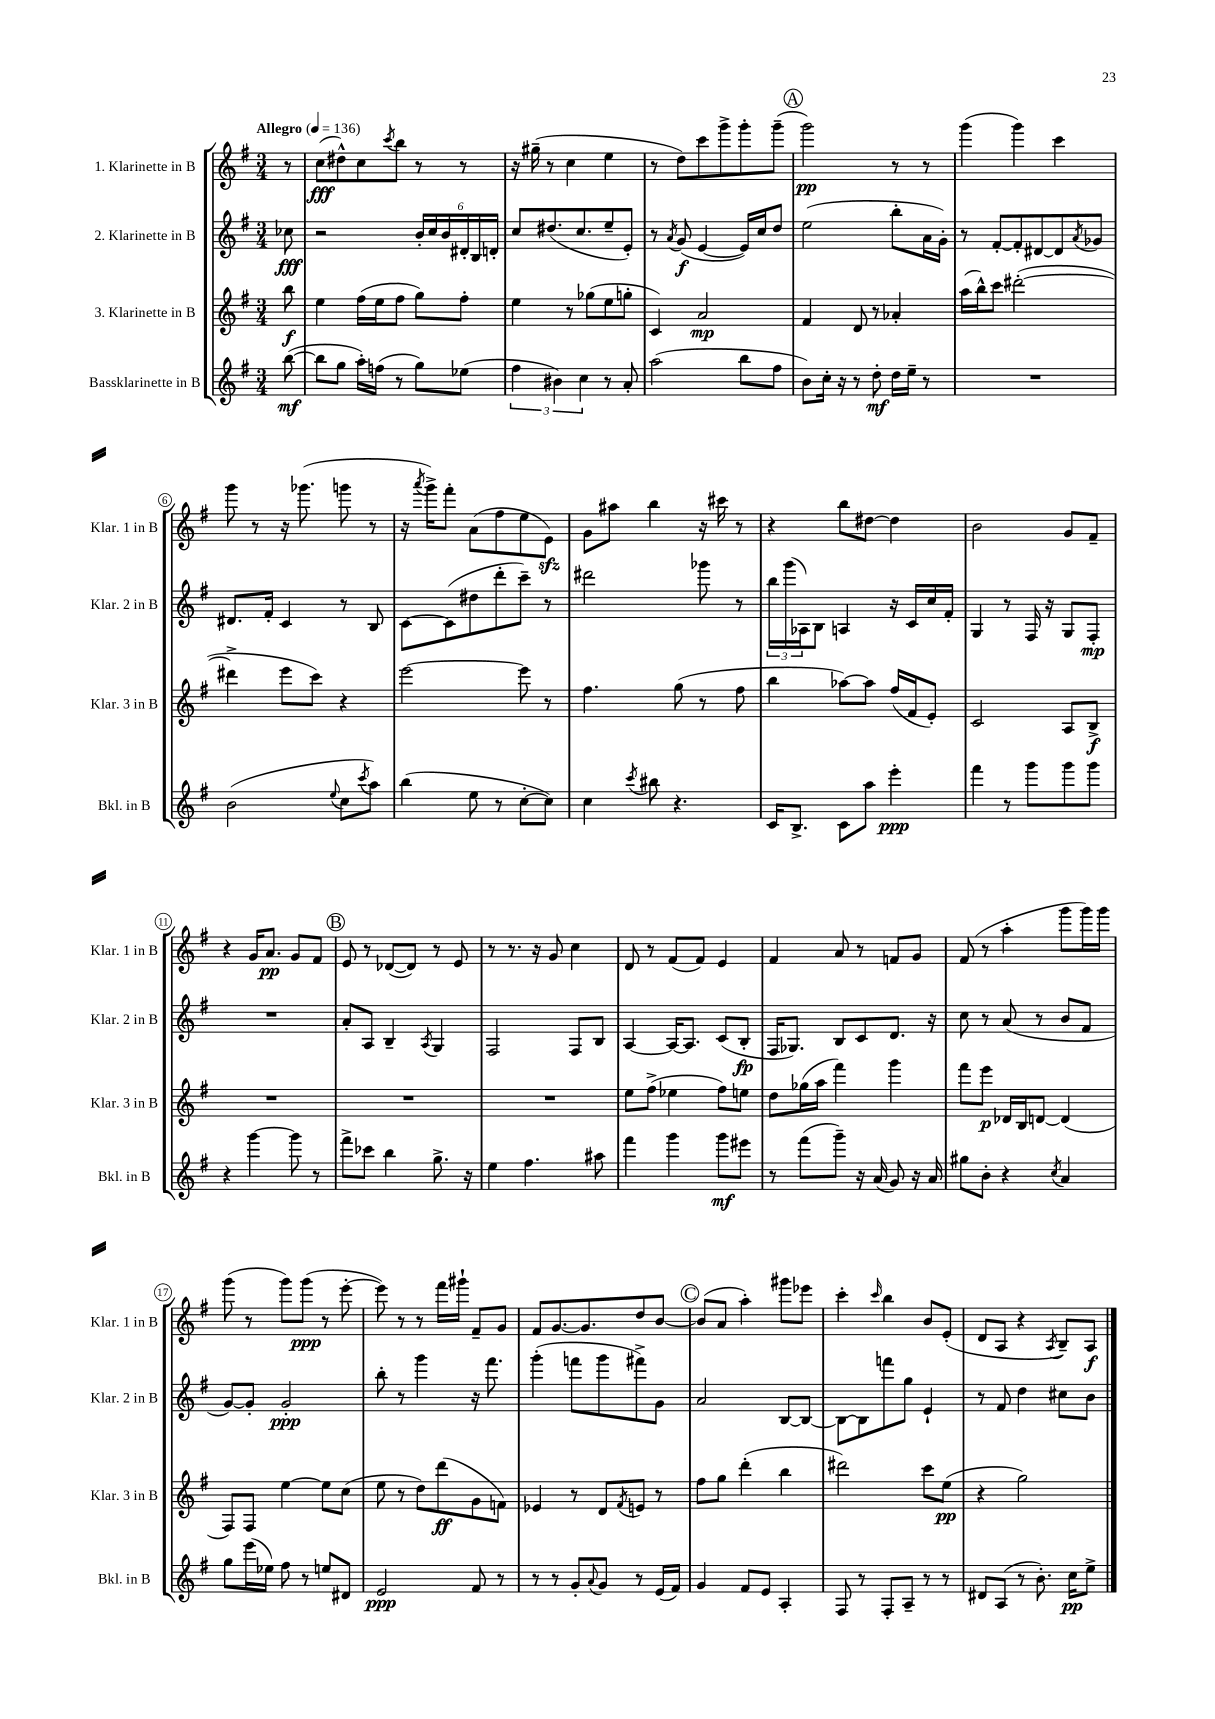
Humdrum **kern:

**kern	**dynam	**kern	**dynam	**kern	**dynam	**kern	**dynam
*part4	*part4	*part3	*part3	*part2	*part2	*part1	*part1
*staff4	*staff4	*staff3	*staff3	*staff2	*staff2	*staff1	*staff1
*I"Bassklarinette in B	*	*I"3. Klarinette in B	*	*I"2. Klarinette in B	*	*I"1. Klarinette in B	*
*I'Bkl. in B	*	*I'Klar. 3 in B	*	*I'Klar. 2 in B	*	*I'Klar. 1 in B	*
*clefG2	*	*clefG2	*	*clefG2	*	*clefG2	*
*k[f#]	*	*k[f#]	*	*k[f#]	*	*k[f#]	*
*M3/4	*	*M3/4	*	*M3/4	*	*M3/4	*
*MM136	*	*MM136	*	*MM136	*	*MM136	*
=	=	=	=	=	=	=	=
!	!	!	!	!	!	!LO:TX:a:B:t=Allegro	!
([8bb\	mf	8bb\	f	8cc-X\	fff	8r	.
=1	=1	=1	=1	=1	=1	=1	=1
8bb\L]	.	4ee\	.	2r	.	(8cc\L	fff
8gg\J	.	.	.	.	.	8dd#X^^\)	.
16aa'\LL)	.	(16ff#\LL	.	.	.	8cc\	.
(16ffn\JJ	.	16ee\J	.	.	.	.	.
.	.	.	.	.	.	8qccc/	.
8r	.	8ff#\J	.	.	.	8bb\J	.
8gg\L)	.	8gg\L)	.	24b'/LL	.	8r	.
.	.	.	.	24cc/	.	.	.
.	.	.	.	24b/	.	.	.
(8ee-X\J	.	8ff#'\J	.	24d#X'/	.	8r	.
.	.	.	.	24B/	.	.	.
.	.	.	.	24dn'/JJ	.	.	.
=2	=2	=2	=2	=2	=2	=2	=2
6ff#\	.	4ee\	.	8cc/L	.	16r	.
.	.	.	.	.	.	(16gg#X~\	.
.	.	.	.	(8.dd#X/	.	8r	.
6b#X\)	.	.	.	.	.	.	.
.	.	8r	.	.	.	4cc\	.
.	.	.	.	8.cc/	.	.	.
6cc\	.	.	.	.	.	.	.
.	.	(8gg-X\L	.	.	.	.	.
8r	.	8ee\	.	8ee~/	.	4ee\	.
8a'/	.	8ggn'\J	.	8e'/J)	.	.	.
=3	=3	=3	=3	=3	=3	=3	=3
(2aa\	.	4c/)	.	8r	.	8r	.
.	.	.	.	8qa/	.	.	.
.	.	.	.	(8g/	f	8dd\L)	.
.	.	2a/	mp	[4e/	.	8ccc\	.
.	.	.	.	.	.	8ggg^\	.
8bb\L	.	.	.	16e/LL])	.	8ggg'\	.
.	.	.	.	16cc/J	.	.	.
8ff#\J	.	.	.	8dd/J	.	(8ggg~\J	.
!!LO:REH:place=s1:t=A
=4	=4	=4	=4	=4	=4	=4	=4
8b\L)	.	4f#/	.	(2ee\	.	2ggg\)	pp
16cc'\Jk	.	.	.	.	.	.	.
16r	.	.	.	.	.	.	.
8r	.	8d/	.	.	.	.	.
8dd'\	mf	8r	.	.	.	.	.
16dd\LL	.	4a-X'/	.	8bb'\L	.	8r	.
16ee~\JJ	.	.	.	.	.	.	.
8r	.	.	.	16a\L	.	8r	.
.	.	.	.	16g'\JJ)	.	.	.
=5	=5	=5	=5	=5	=5	=5	=5
2.r	.	(16aa\LL	.	8r	.	(4ggg\	.
.	.	16bb^^\J)	.	.	.	.	.
.	.	8ccc\J	.	[8f#'/L	.	.	.
.	.	([2ddd#X'\	.	8f#'/]	.	4ggg\)	.
.	.	.	.	[8d#X/	.	.	.
.	.	.	.	8d#/]	.	4ccc\	.
.	.	.	.	8qa/	.	.	.
.	.	.	.	8g-X/J	.	.	.
!!LO:LB:g=z
=6	=6	=6	=6	=6	=6	=6	=6
(2b\	.	4ddd#X^\]	.	8.d#X/L	.	8ggg\	.
.	.	.	.	.	.	8r	.
.	.	.	.	16f#'/Jk	.	.	.
.	.	8eee\L	.	4c/	.	16r	.
.	.	.	.	.	.	(8.ggg-X\	.
.	.	8ccc\J)	.	.	.	.	.
8qqee/	.	.	.	.	.	.	.
8cc\L	.	4r	.	8r	.	8gggn\	.
8qccc/	.	.	.	.	.	.	.
8aa\J)	.	.	.	8B/	.	8r	.
=7	=7	=7	=7	=7	=7	=7	=7
(4bb\	.	[2eee\	.	[8c\L	.	16r	.
.	.	.	.	.	.	8qaaa/	.
.	.	.	.	.	.	16ggg^\KL)	.
.	.	.	.	(8c\]	.	8fff#'\J	.
8ee\	.	.	.	8dd#X\	.	(8a\L	.
8r	.	.	.	8ddd'\	.	8ff#\	.
[8cc'\L	.	8eee\]	.	8ccc~\J)	.	8ee\	.
8cc\J])	.	8r	.	8r	.	8ezz\J)	.
=8	=8	=8	=8	=8	=8	=8	=8
4cc\	.	4.ff#\	.	2ddd#X\	.	8g\L	.
.	.	.	.	.	.	8aa#X\J	.
8qccc/	.	.	.	.	.	.	.
8bb#X\	.	.	.	.	.	4bb\	.
4.r	.	(8gg\	.	.	.	.	.
.	.	8r	.	8ggg-X\	.	16r	.
.	.	.	.	.	.	16ccc#X\	.
.	.	8ff#\	.	8r	.	8r	.
=9	=9	=9	=9	=9	=9	=9	=9
16c/KL	.	4bb\	.	24bb\LL	.	4r	.
.	.	.	.	(24ggg\	.	.	.
8.B^/J	.	.	.	.	.	.	.
.	.	.	.	24A-X\J)	.	.	.
.	.	.	.	8B\J	.	.	.
8c\L	.	[8aa-X\L)	.	4An/	.	8bb\L	.
8aa\J	.	8aa-\J]	.	.	.	[8dd#X\J	.
4eee'\	ppp	(16ff#/LL	.	16r	.	4dd#\]	.
.	.	16f#/J	.	16c/LL	.	.	.
.	.	8e'/J)	.	16cc/	.	.	.
.	.	.	.	16f#'/JJ	.	.	.
=10	=10	=10	=10	=10	=10	=10	=10
4fff#\	.	2c/	.	4G/	.	2b\	.
8r	.	.	.	8r	.	.	.
8ggg\L	.	.	.	16F#/	.	.	.
.	.	.	.	16r	.	.	.
8ggg\	.	8A/L	.	8G/L	.	8g/L	.
8ggg\J	.	8B^/J	f	8F#'/J	mp	8f#~/J	.
!!LO:LB:g=z
=11	=11	=11	=11	=11	=11	=11	=11
4r	.	2.r	.	2.r	.	4r	.
[4ggg\	.	.	.	.	.	16g/KL	.
.	.	.	.	.	.	8.a/J	pp
8ggg\]	.	.	.	.	.	8g/L	.
8r	.	.	.	.	.	8f#/J	.
!!LO:REH:place=s1:t=B
=12	=12	=12	=12	=12	=12	=12	=12
8fff#^\L	.	2.r	.	8a'/L	.	8e/	.
8ccc-X\J	.	.	.	8A/J	.	8r	.
4bb\	.	.	.	4B~/	.	([8d-X/L	.
.	.	.	.	.	.	8d-/J])	.
.	.	.	.	8qA/	.	.	.
8.gg^\	.	.	.	4G/	.	8r	.
.	.	.	.	.	.	8e/	.
16r	.	.	.	.	.	.	.
=13	=13	=13	=13	=13	=13	=13	=13
4ee\	.	2.r	.	2F#/	.	8r	.
.	.	.	.	.	.	8.r	.
4.ff#\	.	.	.	.	.	.	.
.	.	.	.	.	.	16r	.
.	.	.	.	.	.	8g/	.
.	.	.	.	8F#/L	.	4cc\	.
8aa#X\	.	.	.	8B/J	.	.	.
=14	=14	=14	=14	=14	=14	=14	=14
4fff#\	.	8ee\L	.	[4A/	.	8d/	.
.	.	(8ff#^\J	.	.	.	8r	.
4ggg\	.	4ee-X\	.	16A/KL_	.	(8f#/L	.
.	.	.	.	8.A/J]	.	.	.
.	.	.	.	.	.	8f#/J)	.
8ggg\L	mf	8ff#\L)	.	(8c/L	.	4e/	.
8eee#X\J	.	8een\J	.	8B'/J	fp	.	.
=15	=15	=15	=15	=15	=15	=15	=15
8r	.	8dd\L	.	16F#/KL	.	4f#/	.
.	.	.	.	8.G-X/J)	.	.	.
(8fff#\L	.	(16gg-X\L	.	.	.	.	.
.	.	16aa\JJ	.	.	.	.	.
8ggg~\J)	.	4fff#\)	.	8B/L	.	8a/	.
16r	.	.	.	8c/	.	8r	.
(16a/	.	.	.	.	.	.	.
8g/)	.	4ggg\	.	8.d/J	.	8fn/L	.
16r	.	.	.	.	.	8g/J	.
16a/	.	.	.	16r	.	.	.
=16	=16	=16	=16	=16	=16	=16	=16
8gg#X\L	.	8fff#\L	.	8cc\	.	(8f#/	.
8b'\J	.	8eee\J	p	8r	.	8r	.
4r	.	16d-X/LL	.	(8a/	.	4aa'\	.
.	.	16B/J	.	.	.	.	.
.	.	[8dn/J	.	8r	.	.	.
8qcc/	.	.	.	.	.	.	.
4a/	.	(4d/]	.	8b/L	.	8ggg\L	.
.	.	.	.	8f#/J	.	16ggg\L)	.
.	.	.	.	.	.	16ggg\JJ	.
!!LO:LB:g=z
=17	=17	=17	=17	=17	=17	=17	=17
8gg\L	.	8F#/L)	.	[8g/L)	.	(8ggg\	.
(16eee\L	.	8F#/J	.	8g'/J]	.	8r	.
16ee-X\JJ)	.	.	.	.	.	.	.
8ff#\	.	[4ee\	.	2g'/	ppp	8ggg\L)	.
8r	.	.	.	.	.	(8ggg\J	ppp
8een/L	.	8ee\L]	.	.	.	8r	.
8d#X/J	.	(8cc\J	.	.	.	[8eee'\	.
=18	=18	=18	=18	=18	=18	=18	=18
2e/	ppp	8ee\	.	8bb'\	.	8eee\])	.
.	.	8r	.	8r	.	8r	.
.	.	8dd\L)	.	4ggg\	.	8r	.
.	.	(8ddd\	ff	.	.	16fff#\LL	.
.	.	.	.	.	.	16ggg#X`\JJ	.
8f#/	.	8g\	.	16r	.	8f#~/L	.
.	.	.	.	8.fff#\	.	.	.
8r	.	8fn\J)	.	.	.	8g/J	.
=19	=19	=19	=19	=19	=19	=19	=19
8r	.	4e-X/	.	(4ggg'\	.	8f#/L	.
8r	.	.	.	.	.	[8.g/	.
8g'/L	.	8r	.	8fffn\L	.	.	.
.	.	.	.	.	.	8.g/]	.
8qqa/	.	.	.	.	.	.	.
8g/J	.	8d/L	.	8ggg\	.	.	.
.	.	8qf#/	.	.	.	.	.
8r	.	8en/J	.	8fff#X^\)	.	8dd/	.
(16e/LL	.	8r	.	8g\J	.	[8b/J	.
16f#/JJ)	.	.	.	.	.	.	.
!!LO:REH:place=s1:t=C
=20	=20	=20	=20	=20	=20	=20	=20
4g/	.	8ff#\L	.	2a/	.	(8b/L]	.
.	.	8gg\J	.	.	.	8a/J	.
8f#/L	.	(4ddd'\	.	.	.	4aa'\)	.
8e/J	.	.	.	.	.	.	.
4A'/	.	4bb\	.	[8B/L	.	8ggg#X\L	.
.	.	.	.	8B/J_	.	8eee-X\J	.
=21	=21	=21	=21	=21	=21	=21	=21
8F#/	.	2ddd#X\)	.	8B\L_	.	4ccc'\	.
8r	.	.	.	8B\]	.	.	.
.	.	.	.	.	.	16qqccc/	.
8F#'/L	.	.	.	8fffn\	.	4bb\	.
8A~/J	.	.	.	8gg\J	.	.	.
8r	.	8ccc\L	.	4e`/	.	8b/L	.
8r	.	(8ee\J	pp	.	.	(8e'/J	.
=22	=22	=22	=22	=22	=22	=22	=22
8d#X/L	.	4r	.	8r	.	8d/L	.
(8A/J	.	.	.	8f#/	.	8A/J	.
8r	.	2gg\)	.	4dd\	.	4r	.
8.b'\)	.	.	.	.	.	.	.
.	.	.	.	.	.	8qA/	.
.	.	.	.	8cc#X\L	.	8B~/L)	.
16cc\KL	pp	.	.	.	.	.	.
8ee^\J	.	.	.	8b\J	.	8A/J	f
==	==	==	==	==	==	==	==
*-	*-	*-	*-	*-	*-	*-	*-
